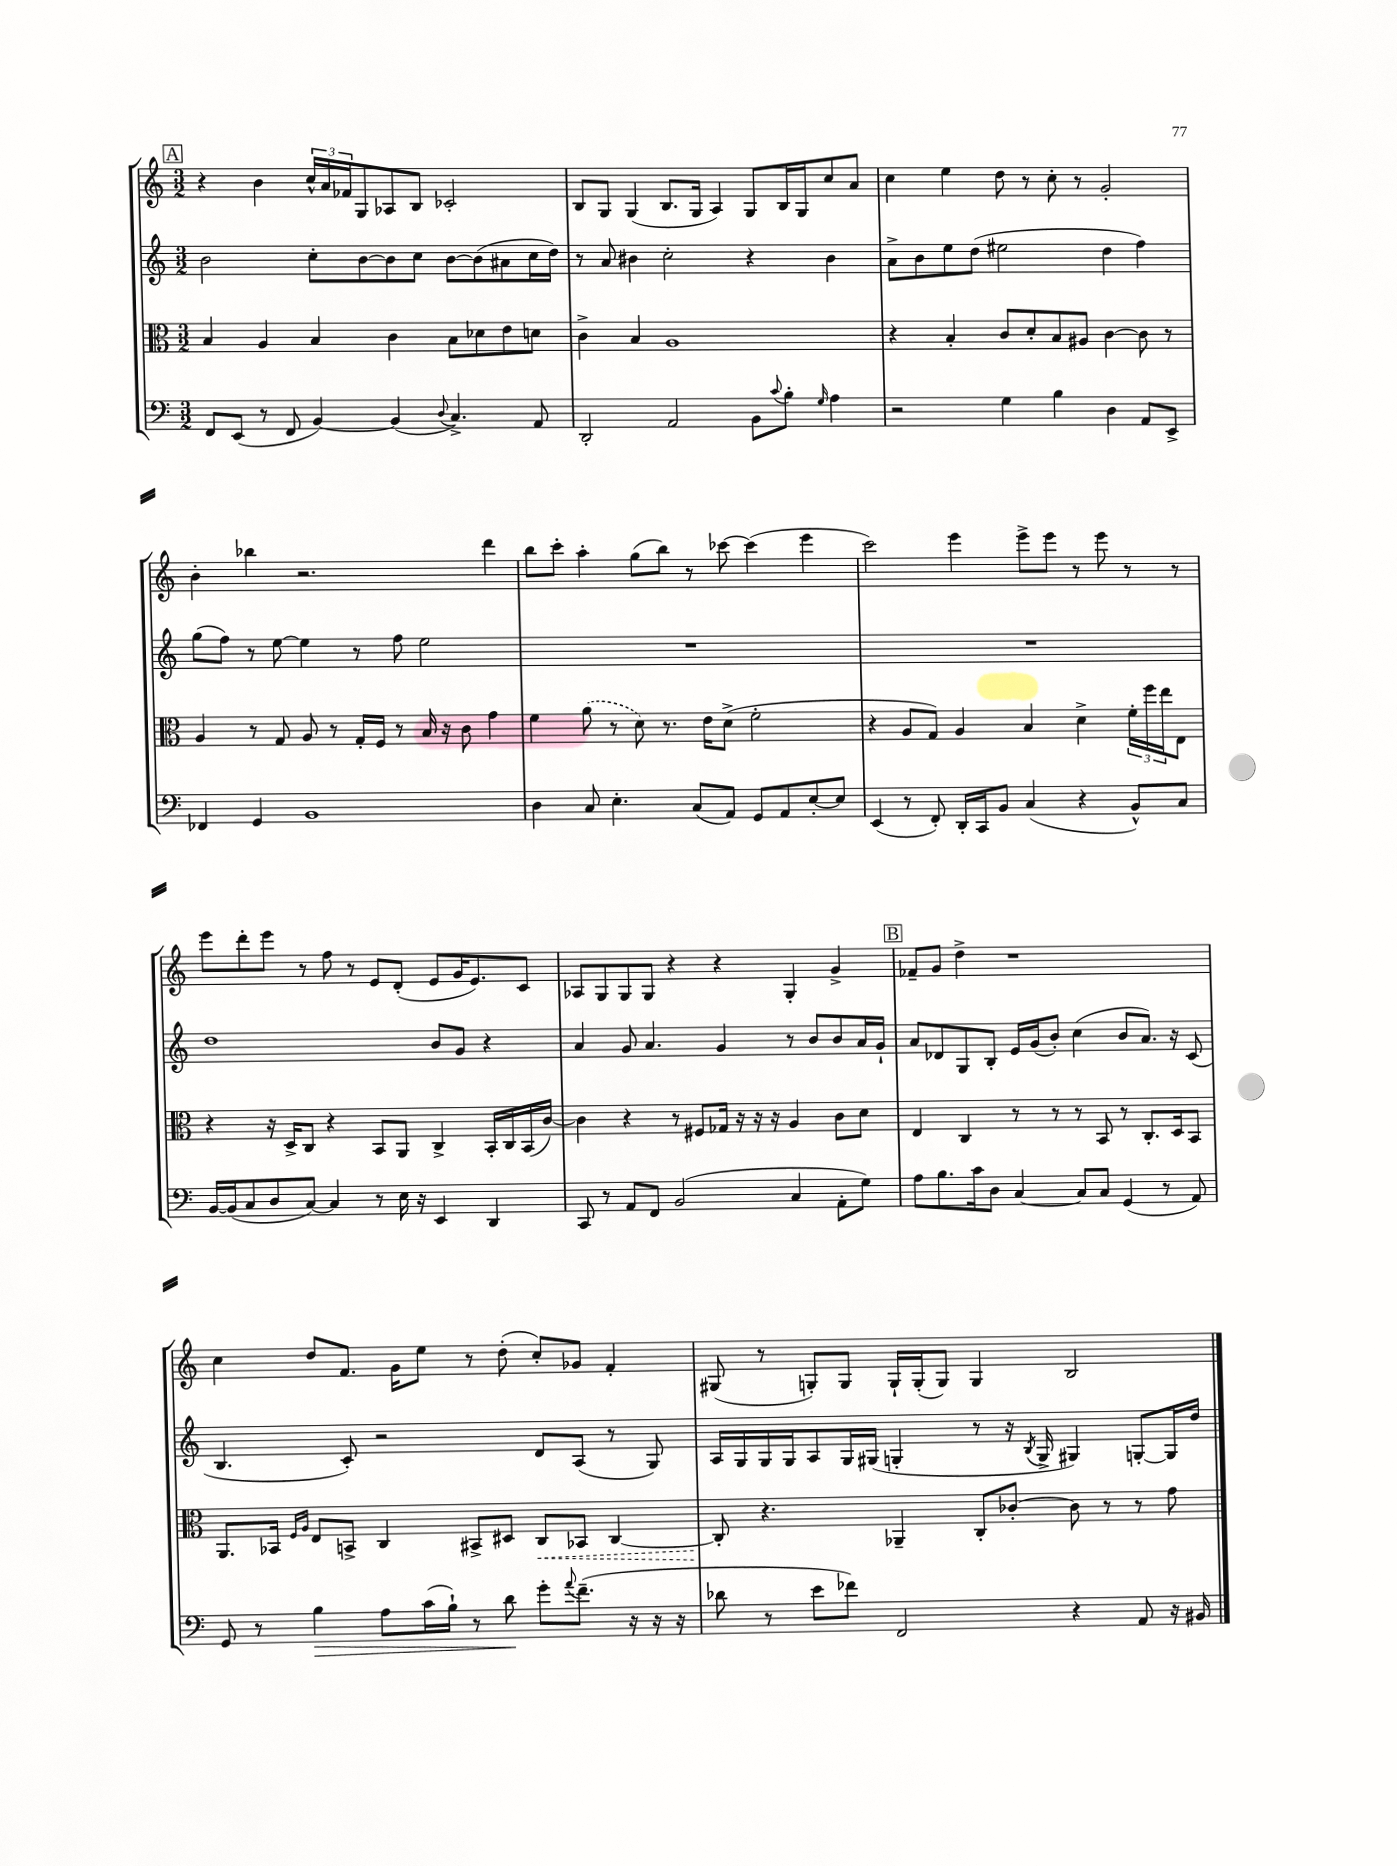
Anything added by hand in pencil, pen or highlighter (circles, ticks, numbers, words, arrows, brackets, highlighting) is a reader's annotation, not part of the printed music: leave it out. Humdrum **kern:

**kern	**kern	**kern	**kern
*staff4	*staff3	*staff2	*staff1
*clefF4	*clefC3	*clefG2	*clefG2
*k[]	*k[]	*k[]	*k[]
*M3/2	*M3/2	*M3/2	*M3/2
8FF/L	4B/	2b\	4r
(8EE/J	.	.	.
8r	4A/	.	4b\
8FF/	.	.	.
[4BB/)	4B/	8cc'\L	24cc^^/LL
.	.	.	24a/
.	.	.	24f-/J
.	.	[8b\	8G/
(4BB/]	4c\	8b\]	8A-/
.	.	8cc\J	8B/J
8qqD/	.	.	.
4.C^/)	8B\L	[8b\L	2c-'/
.	8d-\	(8b\]	.
.	8e\	8a#\	.
8AA/	8d\J	16cc\L	.
.	.	16dd\JJ)	.
=	=	=	=
2DD'/	4c^\	8r	8B/L
.	.	8a/	8G/J
.	4B/	4b#\	(4G/
2AA/	1A	2cc'\	8.B/L
.	.	.	16G/Jk
.	.	.	4A/)
8BB\L	.	4r	8G/L
8qqc/	.	.	.
8B'\J	.	.	16B/L
.	.	.	16G/J
16qqG/	.	.	.
4A\	.	4b#\	8cc/
.	.	.	8a/J
=	=	=	=
2r	4r	8a^\L	4cc\
.	.	8b\	.
.	4B'/	8ee\	4ee\
.	.	(8dd\J	.
4G\	8c/L	2ee#\	8dd\
.	8d'/	.	8r
4B\	8B/	.	8cc'\
.	8A#/J	.	8r
4D\	[4c\	4dd\	2g'/
8AA/L	8c\]	4ff\)	.
8EE^/J	8r	.	.
=	=	=	=
4FF-/	4A/	(8gg\L	4b'\
.	.	8ff\J)	.
4GG/	8r	8r	4bb-\
.	8G/	[8ee\	.
1BB	8A/	4ee\]	2.r
.	8r	.	.
.	16G'/LL	8r	.
.	16F/JJ	.	.
.	8r	8ff\	.
.	16B/	2ee\	.
.	16r	.	.
.	8c\	.	.
.	4g\	.	4ddd\
=	=	=	=
4D\	4f\	1.r	8bb\L
.	.	.	8ccc'\J
8C/	(8a\	.	4aa'\
4.E'\	8r	.	.
.	8d\)	.	(8gg\L
.	8.r	.	8bb\J)
(8C/L	.	.	8r
.	16e\LK	.	.
8AA/J)	(8d^\J	.	[8ccc-\
8GG/L	2f'\	.	(4ccc-\]
8AA/	.	.	.
[8E'/	.	.	4eee\
8E/]J	.	.	.
=	=	=	=
(4EE/	4r	1.r	2ccc\)
8r	8A/L	.	.
8FF'/)	8G/J)	.	.
16DD'/LL	4A/	.	4eee\
16CC/J	.	.	.
8BB/J	.	.	.
(4C/	4B/	.	8eee^\L
.	.	.	8eee\J
4r	4d^\	.	8r
.	.	.	8eee\
8BB^^/L)	24f'\LL	.	8r
.	24ff\	.	.
.	24ee\J	.	.
8C/J	8E\J	.	8r
=	=	=	=
[16BB/LL	4r	1dd	8eee\L
(16BB/]J	.	.	.
8C/	.	.	8ddd'\
8D/	16r	.	8eee\J
.	16D^/LK	.	.
[8C/J)	8C/J	.	8r
4C/]	4r	.	8ff\
.	.	.	8r
8r	8BB/L	.	8e/L
16E\	8AA/J	.	(8d'/J
16r	.	.	.
4EE/	4C^/	8b/L	8e/L
.	.	8g/J	16g/K
.	.	.	8.e/)
4DD/	16BB'/LL	4r	.
.	16C/	.	.
.	(16BB/	.	8c/J
.	[16c/JJ)	.	.
=	=	=	=
8CC/	4c\]	4a/	8A-/L
8r	.	.	8G/
8AA/L	4r	8g/	8G/
8FF/J	.	4.a/	8G/J
(2BB/	8r	.	4r
.	8F#/L	.	.
.	16G-/Jk	4g/	4r
.	16r	.	.
.	16r	.	.
.	16r	.	.
4C/	4A/	8r	4G'/
.	.	8b/L	.
8AA'\L	8c\L	8b/	4g^/
8G\J)	8d\J	16a/L	.
.	.	16g`/JJ	.
=	=	=	=
8A\L	4E/	8a/L	8f-~/L
8.B\	.	8d-/	8g/J
.	4C/	8G/	4dd^\
16c\k	.	.	.
8D\J	.	8B'/J	.
[4C/	8r	16e/LL	1r
.	.	(16g/J	.
.	8r	8b'/J)	.
8C/]L	8r	(4cc\	.
8C/J	8BB/	.	.
(4GG/	8r	8b/L	.
.	8.C'/L	8.a/J)	.
8r	.	.	.
.	16D/k	16r	.
8AA/)	8BB/J	(8c/	.
=	=	=	=
8GG/	8.AA/L	4.B/	4cc\
8r	.	.	.
.	16BB-/Jk	.	.
.	16qqF/LL	.	.
.	16qqA/JJ	.	.
4B\	8E/L	.	8dd/L
.	8BB^/J	8c'/)	8.f/J
8A\L	4C/	2r	.
.	.	.	16g\LK
(16c\L	.	.	8ee\J
16B`\JJ)	.	.	.
8r	8BB#^/L	.	8r
8d\	8D#/J	.	(8dd'\
8g'\L	8C/L	8d/L	8cc'/L)
8qqa/	.	.	.
(8.f~\J	8BB-/J	(8A/J	8g-/J
.	[4C/	8r	4f'/
16r	.	.	.
16r	.	8G/)	.
16r	.	.	.
=	=	=	=
8d-\	8C'/]	16A/LL	(8G#/
.	.	16G/	.
8r	4.r	16G/	8r
.	.	16G/J	.
8e\L	.	8A/	8G'/L)
8f-\J)	.	16G/L	8G/J
.	.	(16G#/JJ	.
2FF/	4AA-~/	4G'/	16G`/LL
.	.	.	(16G'/J
.	.	.	8G/J)
.	8C'/L	8r	4G/
.	[8c-'/J	16r	.
.	.	8qB/	.
.	.	16G^/	.
4r	8c-\]	4G#/)	2B/
.	8r	.	.
8AA/	8r	[8G'/L	.
16r	8g\	16G/]L	.
16BB#/	.	16dd/JJ	.
==	==	==	==
*-	*-	*-	*-
